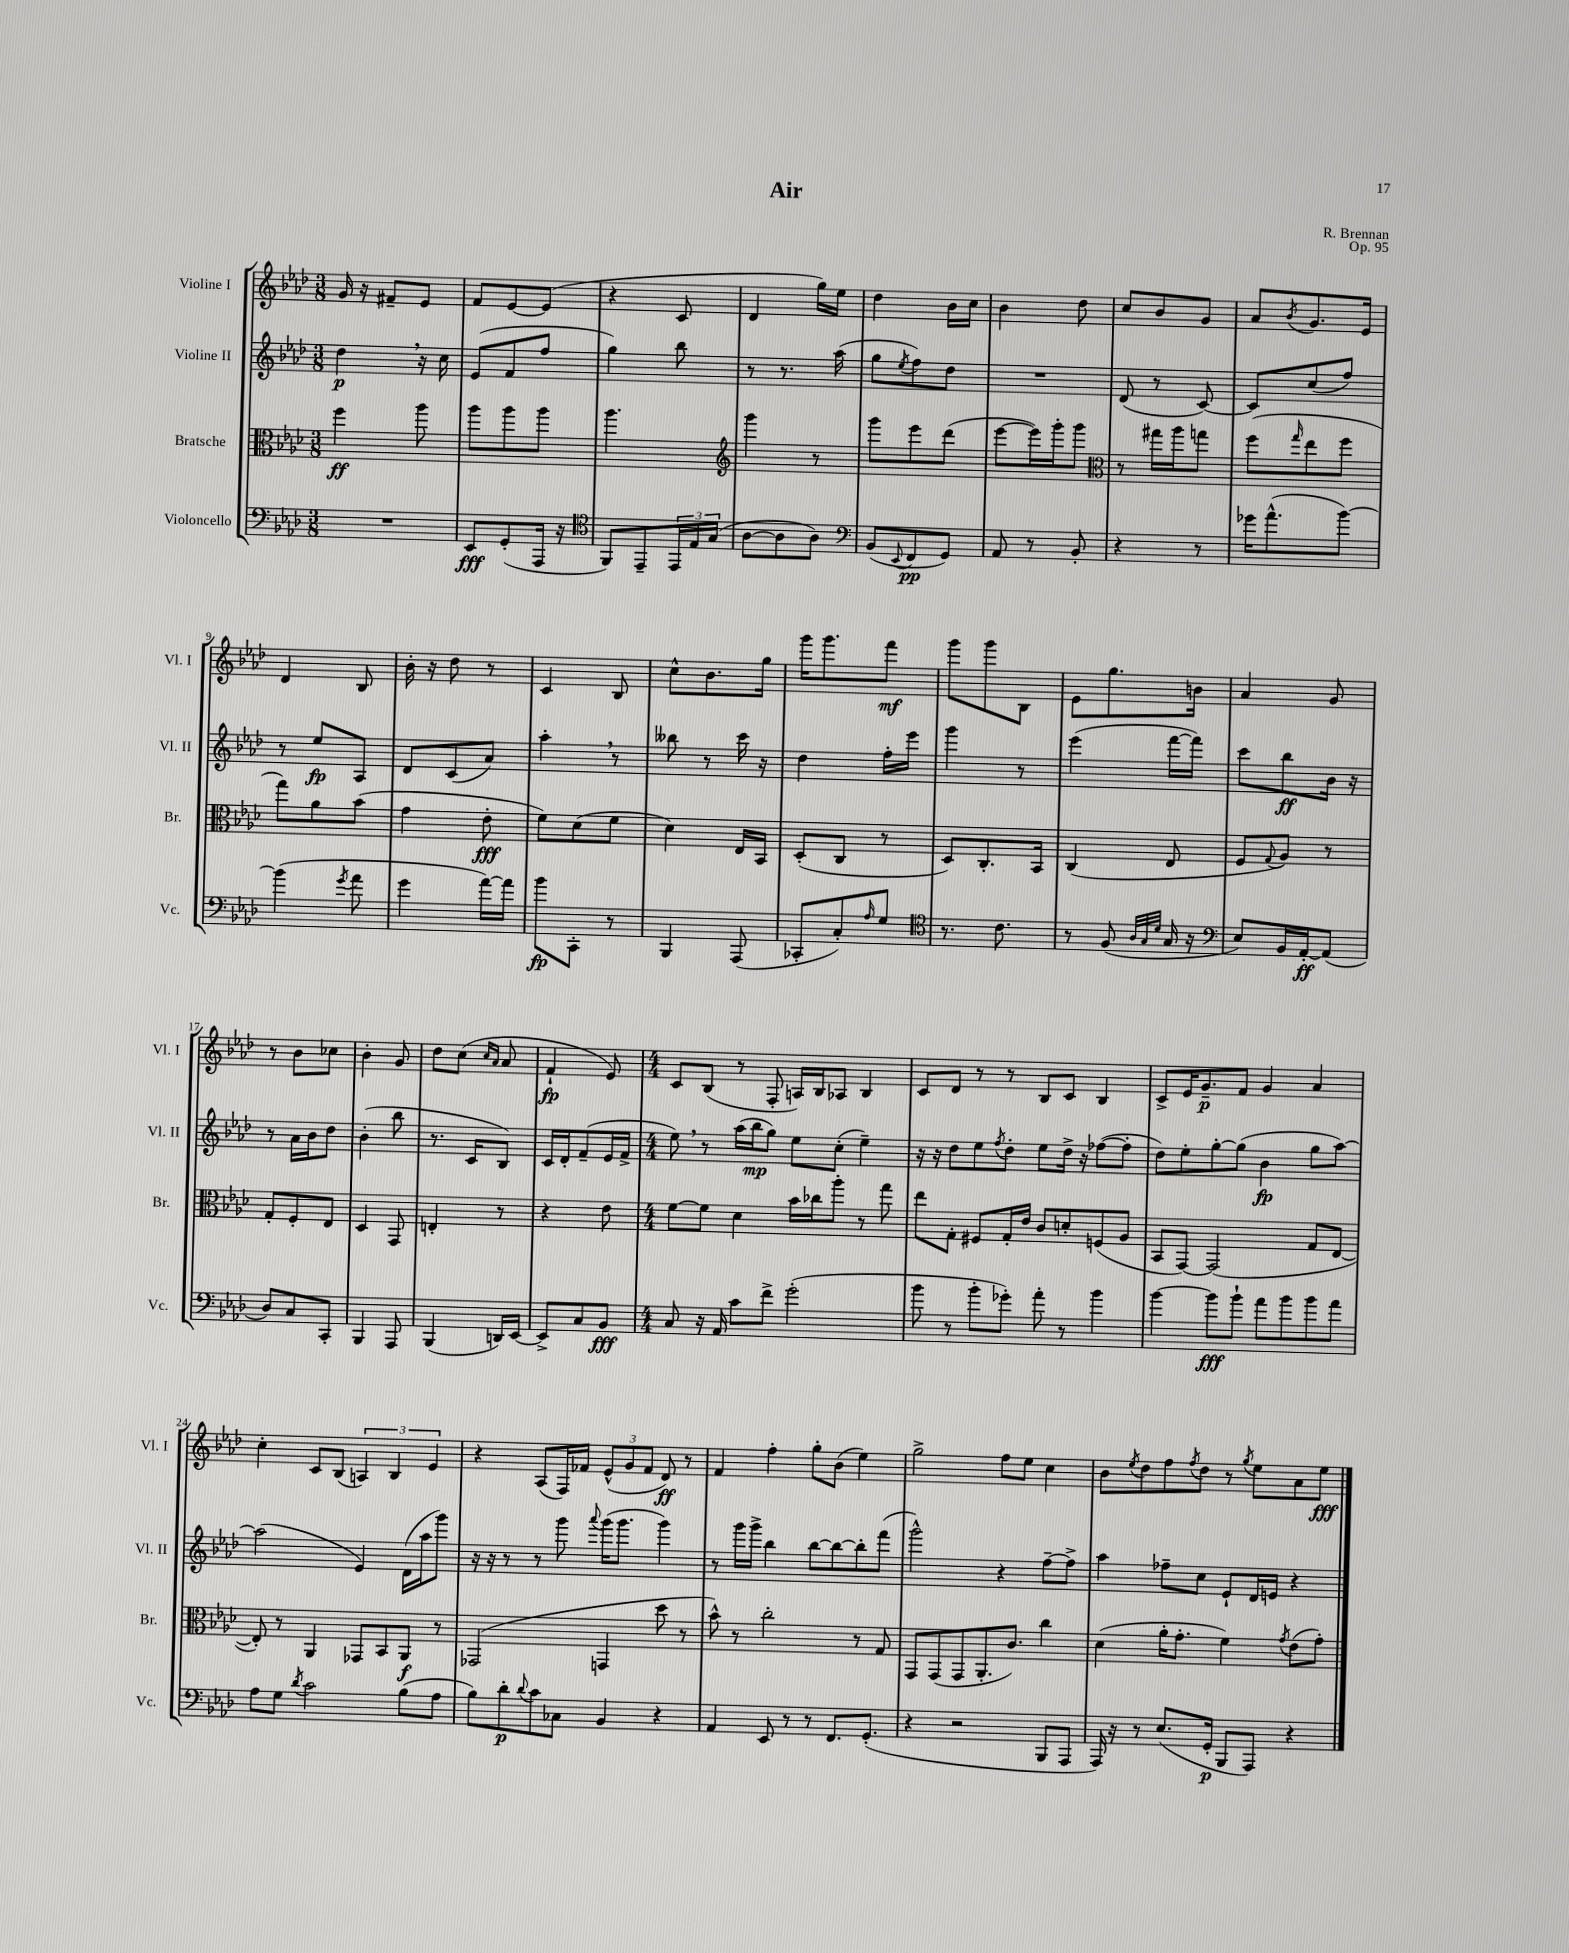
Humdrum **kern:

**kern	**kern	**kern	**kern
*staff4	*staff3	*staff2	*staff1
*clefF4	*clefC3	*clefG2	*clefG2
*k[b-e-a-d-]	*k[b-e-a-d-]	*k[b-e-a-d-]	*k[b-e-a-d-]
*M3/8	*M3/8	*M3/8	*M3/8
4.r	4ff	4dd-	16g
.	.	.	16r
.	.	.	8f#~
.	8aa-	16r	8e-
.	.	16cc	.
=	=	=	=
8EE-	8aa-	(8e-	8f
(8GG'	8aa-	8f	[8e-
16AAA-	8aa-	8ff	(8e-]
16r	.	.	.
=	=	=	=
*clefC4	*	*	*
8FF)	4.aa-	4gg)	4r
8EE-~	.	.	.
24EE-	.	8bb-	8c
24E-	.	.	.
(24G	.	.	.
=	=	=	=
*	*clefG2	*	*
[8A-	4ggg	8r	4d-
8A-]	.	8.r	.
8A-)	8r	.	16gg)
.	.	(16aa-	16ee-
=	=	=	=
*clefF4	*	*	*
(8BB-	8ggg	8gg	4dd-
8qqEE-	.	8qee-	.
8FF	8eee-	8ff)	.
8GG)	(8ddd-	8dd-	16b-
.	.	.	16cc
=	=	=	=
8AA-	[8eee-	4.r	4b-
8r	16eee-])	.	.
.	16ggg'	.	.
8BB-'	8ggg	.	8dd-
=	=	=	=
*	*clefC3	*	*
4r	8r	(8d-	8cc
.	16gg#	8r	8b-
.	16aa-	.	.
8r	8gg	[8c)	8g
=	=	=	=
16g-	(8ff	8c]	8a-
(8.a-^^	.	.	.
.	16qqgg	.	8qb-
.	8ee-	(8cc	8.g
[8b-)	8ff	8ff)	.
.	.	.	16e-
=	=	=	=
(4b-]	8gg)	8r	4d-
.	8a-	8ee-	.
8qg	.	.	.
8a-	(8b-	8A-	8B-
=	=	=	=
4g	4g	8d-	16b-'
.	.	.	16r
.	.	(8c	8dd-
[16a-)	8e-'	8a-)	8r
16a-]	.	.	.
=	=	=	=
8b-	8f)	4aa-'	4c
8CC'	(8d-	.	.
8r	8f	8r	8B-
=	=	=	=
4BBB-	4d-)	8bb--	8cc^^
.	.	8r	8.b-
(8AAA-	16E-	16ccc	.
.	16BB-	16r	16gg
=	=	=	=
8CC-'	(8D-'	4dd-	16ggg
.	.	.	8.ggg
8C')	8C	.	.
16qqA-	.	.	.
8G	8r	16ff'	8fff
.	.	16eee-	.
=	=	=	=
*clefC4	*	*	*
8.r	8D-)	4ggg	8ggg
.	8.C'	.	8ggg
8.c	.	.	.
.	.	8r	8B-
.	16BB-	.	.
=	=	=	=
8r	(4C	(4eee-	8e-
(8F	.	.	8.gg
32qqA-	.	.	.
32qqG	.	.	.
32qqd-	.	.	.
16G	8E-	[16fff	.
16r	.	16fff])	16b
=	=	=	=
*clefF4	*	*	*
8E-)	8F	8ccc	4a-
.	8qqG	.	.
16BB-	8A-)	8bb-	.
[16AA-'	.	.	.
(8AA-]	8r	16b-	8g
.	.	16r	.
=	=	=	=
8D-)	8G'	8r	8r
8C	8F'	16a-	8b-
.	.	16b-	.
8CC'	8E-	8dd-	8cc-
=	=	=	=
4BBB-	4D-	(4b-'	4b-'
8AAA-	8GG	8bb-	8g
=	=	=	=
(4BBB-	4E'	8.r	8dd-
.	.	.	(8cc
.	.	16c	.
.	.	.	16qqcc
.	.	.	16qqa-
16DD)	8r	8B-)	8a-
[16EE-	.	.	.
=	=	=	=
8EE-^]	4r	16c	4f`
.	.	16d-'	.
8C	.	(8f~	.
8BB-	8e-	16e-	8e-)
.	.	16f^	.
=	=	=	=
*M4/4	*M4/4	*M4/4	*M4/4
8C	[8f	8ee-)	8c
16r	8f]	8r	(8B-
16AA-	.	.	.
8c	4d-	(16aa-	8r
.	.	16bb-	.
8f^	.	8gg)	8F'
(2g'	16b-	8ee-	16A)
.	16cc-	.	16B-
.	8aa-'	(8cc'	8A-
.	8r	4ee-~)	4B-
.	8gg	.	.
=	=	=	=
8b-	8ee-	16r	8c
.	.	16r	.
8r	8G'	8dd-	8d-
8b-'	8F#	8ee-	8r
.	.	8qff	.
8g-')	16G'	8dd-'	8r
.	16e-	.	.
8a-'	8c	8ee-	8B-
8r	8d'	16dd-^	8c
.	.	16r	.
4b-	(8F	([8ff-	4B-
.	8A-	8ff-']	.
=	=	=	=
[4b-	8BB-	8dd-)	8c^
.	[8GG)	8ee-'	16e-
.	.	.	8.g~
8b-]	(2GG]	[8gg'	.
8b-`	.	(8gg]	8f
8a-	.	4b-	4g
8b-	.	.	.
8b-	8G	8gg	4a-
8a-	[8E-	[8aa-)	.
=	=	=	=
8A-	8E-'])	(2aa-]	4cc'
8G	8r	.	.
8qd-	.	.	.
2c	4AA-	.	8c
.	.	.	(8B-
.	8GG-	4e-)	6A)
.	8BB-	.	.
.	.	.	6B-
(8B-	8AA-	(16d-	.
.	.	16aa-	.
.	.	.	6e-
8A-	8r	8ggg)	.
=	=	=	=
8B-)	(2GG-	16r	4r
.	.	16r	.
8d-'	.	8r	.
8qqd-	.	.	.
8c	.	8r	(8A-
8C-	.	8ggg	16F)
.	.	.	16f-
.	.	8qqaaa-	.
4BB-	4GG	(16ggg	(12e-^^
.	.	8.ggg	.
.	.	.	12g
.	.	.	12f-
4r	8dd-	4ggg)	8d-)
.	8r	.	8r
=	=	=	=
4AA-	8b-^^)	8r	4f
.	8r	16ggg	.
.	.	16ggg^	.
8EE-	2cc'	4bb-	4ff'
8r	.	.	.
8r	.	[8bb-	8gg'
8.FF	.	8bb-_	(8b-
.	8r	8bb-']	4ee-)
(8.GG'	.	.	.
.	8G	(8fff	.
=	=	=	=
4r	8GG	2ggg^^)	2gg^
.	(8GG	.	.
2r	8GG	.	.
.	8.AA-'	.	.
.	.	4r	8ff
.	8.c)	.	.
.	.	.	8ee-
8BBB-	4cc	[8ff~	4cc
8AAA-	.	8ff^]	.
=	=	=	=
16AAA-)	(4d-	4aa-	8b-
16r	.	.	.
.	.	.	8qee-
8r	.	.	8dd-
(8.E-	16a-'	8ff-~	8ff
.	8.g'	.	.
.	.	.	8qff
.	.	8cc	8dd-
16GG'	.	.	.
8BBB-	4f)	8e-`	8r
.	.	.	8qgg
8AAA-)	.	16d-	8ee-
.	.	16e	.
.	8qg	.	.
4r	(8e-	4r	8a-
.	8g')	.	8ee-
==	==	==	==
*-	*-	*-	*-
